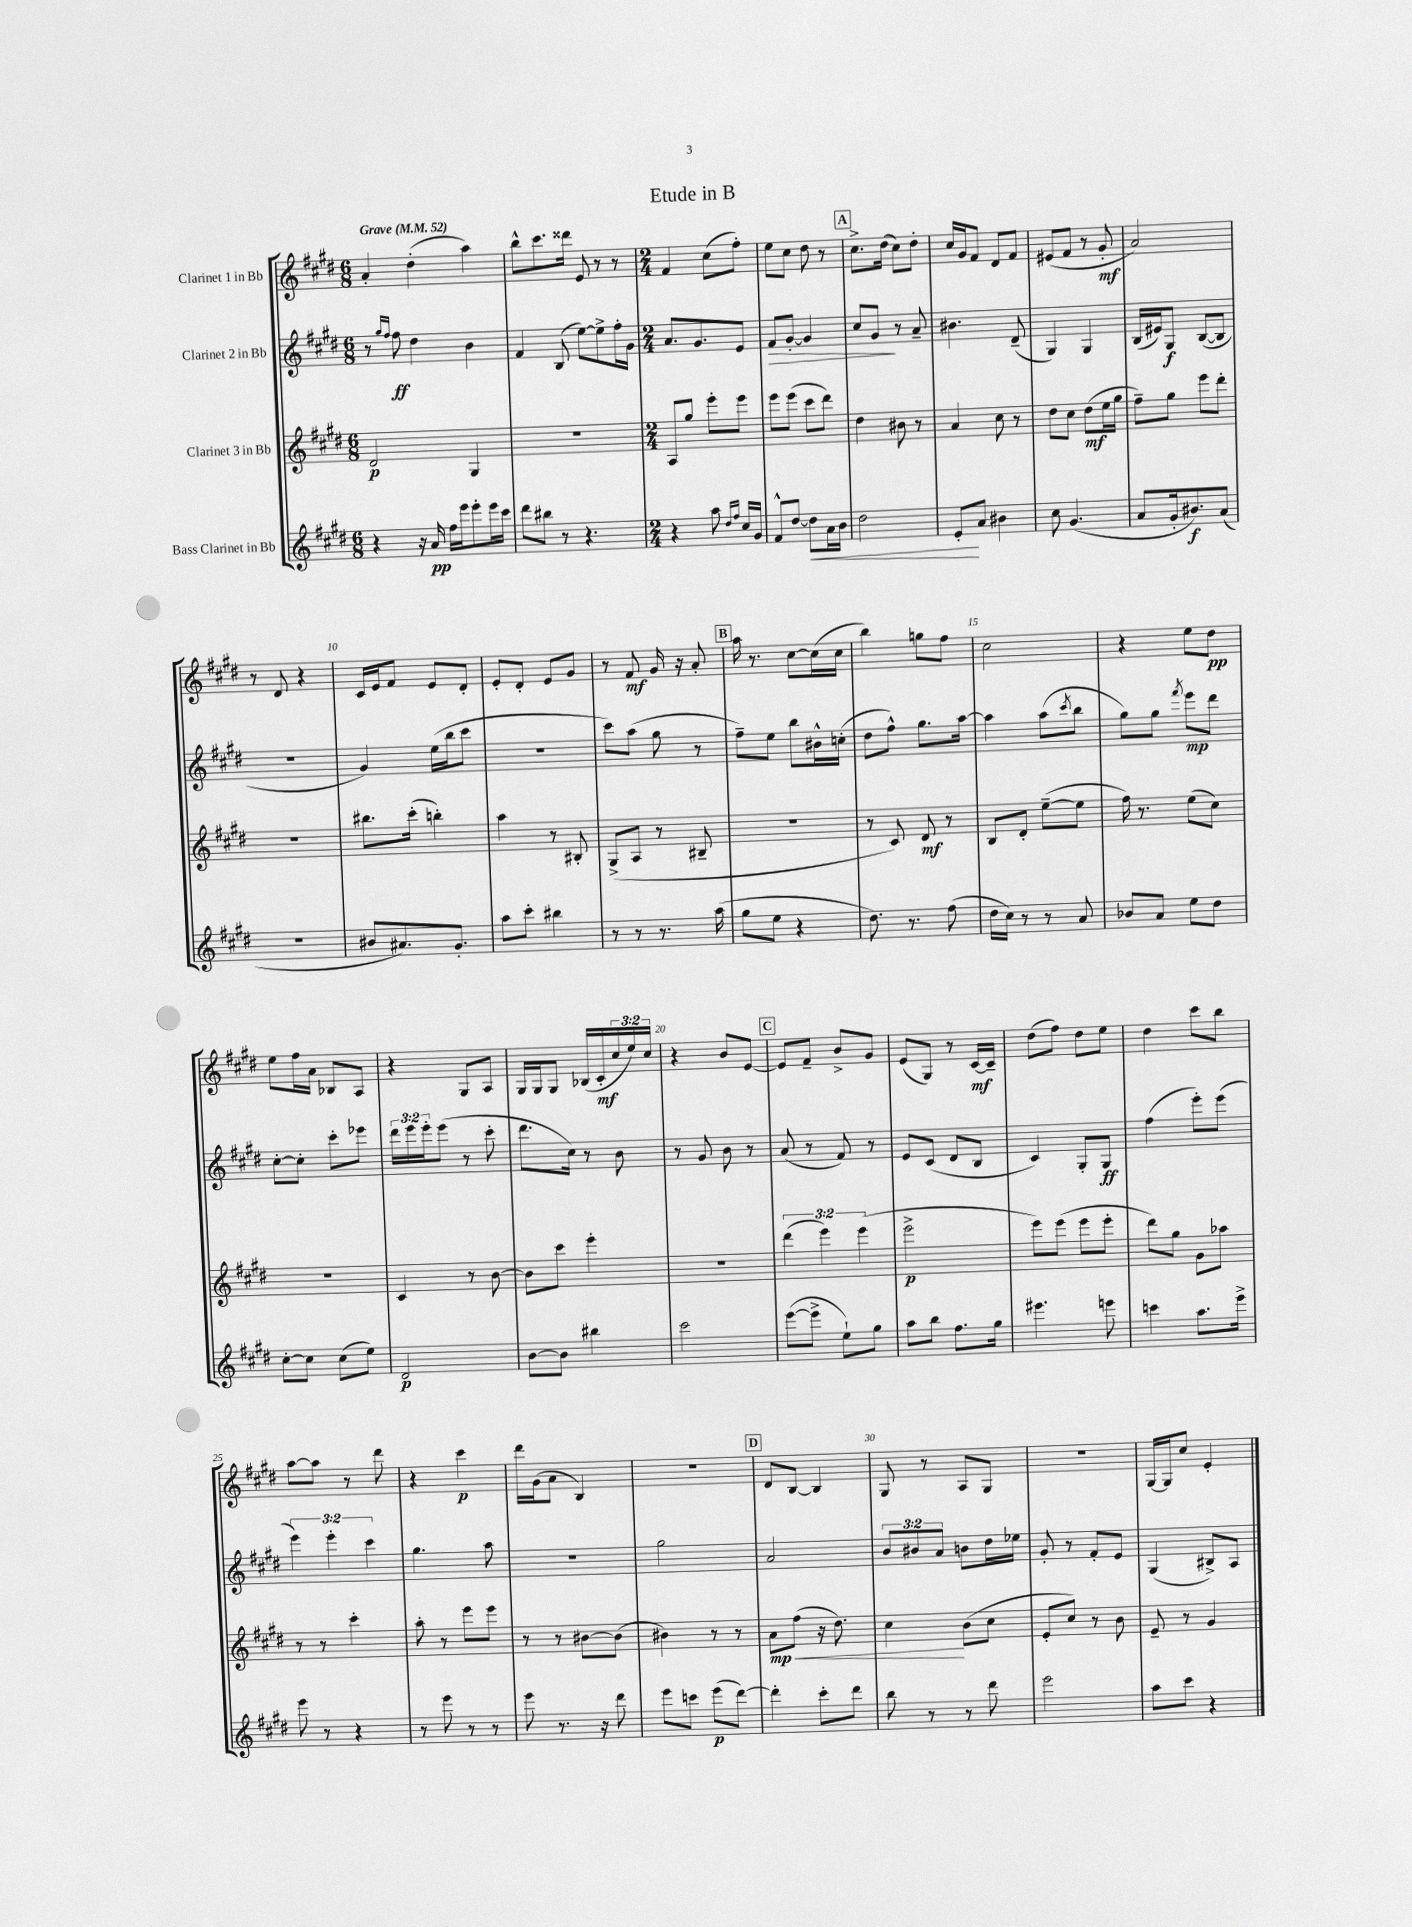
\header { title = "Etude in B" }
<<
\new StaffGroup <<
\new Staff = "s0" \with { instrumentName = "Clarinet 1 in Bb" } {
    \clef treble \key e \major \numericTimeSignature \time 6/8 \override Staff.TupletNumber.text = #tuplet-number::calc-fraction-text \tempo "Grave" 4 = 52
    a'4-. dis''4-.( a''4) |
    b''8-^ cis'''8. disis'''16 e'8 r8 r8 |
    \numericTimeSignature \time 2/4 fis'4 cis''8( fis''8-.) |
    e''8 cis''8 dis''8 r8 |
    \mark \markup { \box "A" } cis''8.-> dis''16( cis''8) dis''8-. |
    cis''16 gis'16 fis'8 dis'8 fis'8 |
    eis'8( fis'8 r8 gis'8-.\mf |
    a'2) |
    r8 dis'8 r4 |
    cis'16 e'16 fis'8 e'8 dis'8-. |
    e'8-. dis'8-. e'8 gis'8 |
    r8 fis'8\mf gis'16 r16 a'8-. |
    \mark \markup { \box "B" } a''16 r8. cis''8~ cis''16( cis''16 |
    b''4) g''8 fis''8 |
    cis''2 |
    r4 e''8 dis''8\pp |
    e''8 fis''16 a'16 bes8 a8 |
    r4 gis8 a8 |
    gis16 gis16 gis8 bes16( cis'16-.\mf \tuplet 3/2 { cis''16 e''16) cis''16 } |
    r4 b'8 e'8~ |
    \mark \markup { \box "C" } e'8 fis'8-- b'8-> gis'8 |
    e'8( gis8) r8 cis'16~\mf cis'16-- |
    dis''8( fis''8) dis''8 e''8 |
    dis''4 cis'''8 b''8 |
    a''8~ a''8 r8 dis'''8 |
    r4 cis'''4\p |
    dis'''16 gis'16( a'8 b4) |
    r2 |
    \mark \markup { \box "D" } dis'8 b8~ b4 |
    gis8 r8 a8 gis8 |
    R2 |
    gis16~ gis16 cis''8 e'4-. \bar "|." |
}
\new Staff = "s1" \with { instrumentName = "Clarinet 2 in Bb" } {
    \clef treble \key e \major \numericTimeSignature \time 6/8 \override Staff.TupletNumber.text = #tuplet-number::calc-fraction-text
    r8 \grace { gis''16 fis''16 } fis''8\ff dis''4 b'4 |
    fis'4 b8( e''8~) e''8-> fis''16-. gis'16 |
    \numericTimeSignature \time 2/4 a'8. gis'8. e'8 |
    fis'8\> gis'8~-. gis'4 |
    \mark \markup { \box "A" } cis''8 gis'8\! r8 a'8-- |
    bis'4. dis'8--( |
    gis4) gis4 |
    b16( eis'16) gis8\f b8~( b8 |
    R2 |
    gis'4) e''16( b''16 cis'''8 |
    r2 |
    cis'''8) a''8( gis''8 r8 |
    \mark \markup { \box "B" } fis''8--) e''8 b''8 bis'16-^ c''16-.( |
    dis''8 fis''8-^) gis''8. a''16~ |
    a''4 a''8( \acciaccatura { cis'''8 } b''8 |
    gis''8) gis''8 \acciaccatura { fis'''8 } e'''8\mp dis'''8 |
    cis''8~-. cis''8-. cis'''8-. ees'''8 |
    \tuplet 3/2 { dis'''16 e'''16 e'''16-. } e'''8( r8 cis'''8-. |
    dis'''8. cis''16) r8 b'8 |
    r8 gis'8 b'8 r8 |
    \mark \markup { \box "C" } a'8( r8 fis'8) r8 |
    e'8 cis'8( dis'8 b8 |
    cis'4) gis8-. gis8\ff |
    fis''4( e'''8-.) e'''8( |
    \tuplet 3/2 { e'''4) e'''4-. cis'''4 } |
    gis''4. a''8 |
    r2 |
    gis''2 |
    \mark \markup { \box "D" } a'2 |
    \tuplet 3/2 { b'8 bis'8 a'8 } b'8 dis''16 ees''16 |
    gis'8-. r8 fis'8-. e'8 |
    gis4( bis8->) a8 \bar "|." |
}
\new Staff = "s2" \with { instrumentName = "Clarinet 3 in Bb" } {
    \clef treble \key e \major \numericTimeSignature \time 6/8 \override Staff.TupletNumber.text = #tuplet-number::calc-fraction-text
    dis'2\p gis4 |
    R2. |
    \numericTimeSignature \time 2/4 a8 gis''8 e'''8-. e'''8 |
    e'''8 e'''8( cis'''8 dis'''8) |
    \mark \markup { \box "A" } dis''4 bis'8 r8 |
    a'4 cis''8 r8 |
    dis''8 cis''8 dis''8\mf( e''16 gis''16 |
    fis''8--) gis''8 e'''8 dis'''8-. |
    r2 |
    bis''8. cis'''16-.( b''4-.) |
    a''4 r8 bis8-. |
    gis8->( a8 r8 bis8-- |
    \mark \markup { \box "B" } r2 |
    r8 cis'8) dis'8\mf r8 |
    b8 dis'8-. e''8~--( e''8 |
    fis''16) r8. e''8( cis''8) |
    R2 |
    cis'4 r8 b'8~ |
    b'8 cis'''8 e'''4-. |
    R2 |
    \mark \markup { \box "C" } \tuplet 3/2 { dis'''4( e'''4) e'''4( } |
    e'''2->\p |
    e'''8) e'''8( e'''8 e'''8-. |
    dis'''8) gis''8 gis'8 aes''8 |
    r8 r8 cis'''4-. |
    a''8-. r8 e'''8 e'''8 |
    r8 r8 bis'8~ bis'8( |
    bis'4) r8 r8 |
    \mark \markup { \box "D" } a'8\mp fis''8\<( r16 dis''8.) |
    cis''4\! b'8( cis''8 |
    e'8-. cis''8) r8 b'8 |
    e'8-- r8 gis'4 \bar "|." |
}
\new Staff = "s3" \with { instrumentName = "Bass Clarinet in Bb" } {
    \clef treble \key e \major \numericTimeSignature \time 6/8
    r4 r16 a'16\pp fis''16 e'''16 e'''8-. e'''16 cis'''16 |
    dis'''8 bis''8 r8 r4. |
    \numericTimeSignature \time 2/4 r4 a''8 \grace { dis''16 fis''16 } cis''16 gis'16 |
    fis'8-^ dis''8~ dis''8\< a'16 b'16 |
    \mark \markup { \box "A" } dis''2 |
    e'8-.\! a'8 bis'4 |
    cis''8 gis'4.( |
    a'8 gis'16-. bis'8.\f) a'8( |
    R2 |
    bis'8 ais'8.) gis'8.-. |
    a''8 cis'''8-. bis''4 |
    r8 r8 r8. a''16( |
    \mark \markup { \box "B" } gis''8 e''8 r4 |
    dis''8.) r8. fis''8( |
    dis''16 cis''16) r8 r8 a'8 |
    bes'8 a'8 e''8 dis''8 |
    cis''8~-. cis''8 cis''8( e''8) |
    dis'2\p |
    b'8~ b'8 bis''4 |
    cis'''2 |
    \mark \markup { \box "C" } e'''8~( e'''8-> e''8-!) gis''8 |
    a''8 b''8 fis''8. gis''16 |
    eis'''4. e'''8 |
    c'''4 a''8. e'''16-> |
    e'''8 r8 r4 |
    r8 e'''8 r8 r8 |
    e'''8 r8. r16 dis'''8 |
    e'''8 c'''8 e'''8\p( dis'''8~) |
    \mark \markup { \box "D" } dis'''4-. cis'''8-. dis'''8 |
    b''8 r8 r8 dis'''8 |
    e'''2 |
    a''8 cis'''8 r4 \bar "|." |
}
>>
>>
\layout { \context { \Score \override BarNumber.break-visibility = ##(#f #t #t) barNumberVisibility = #(every-nth-bar-number-visible 5) } }
